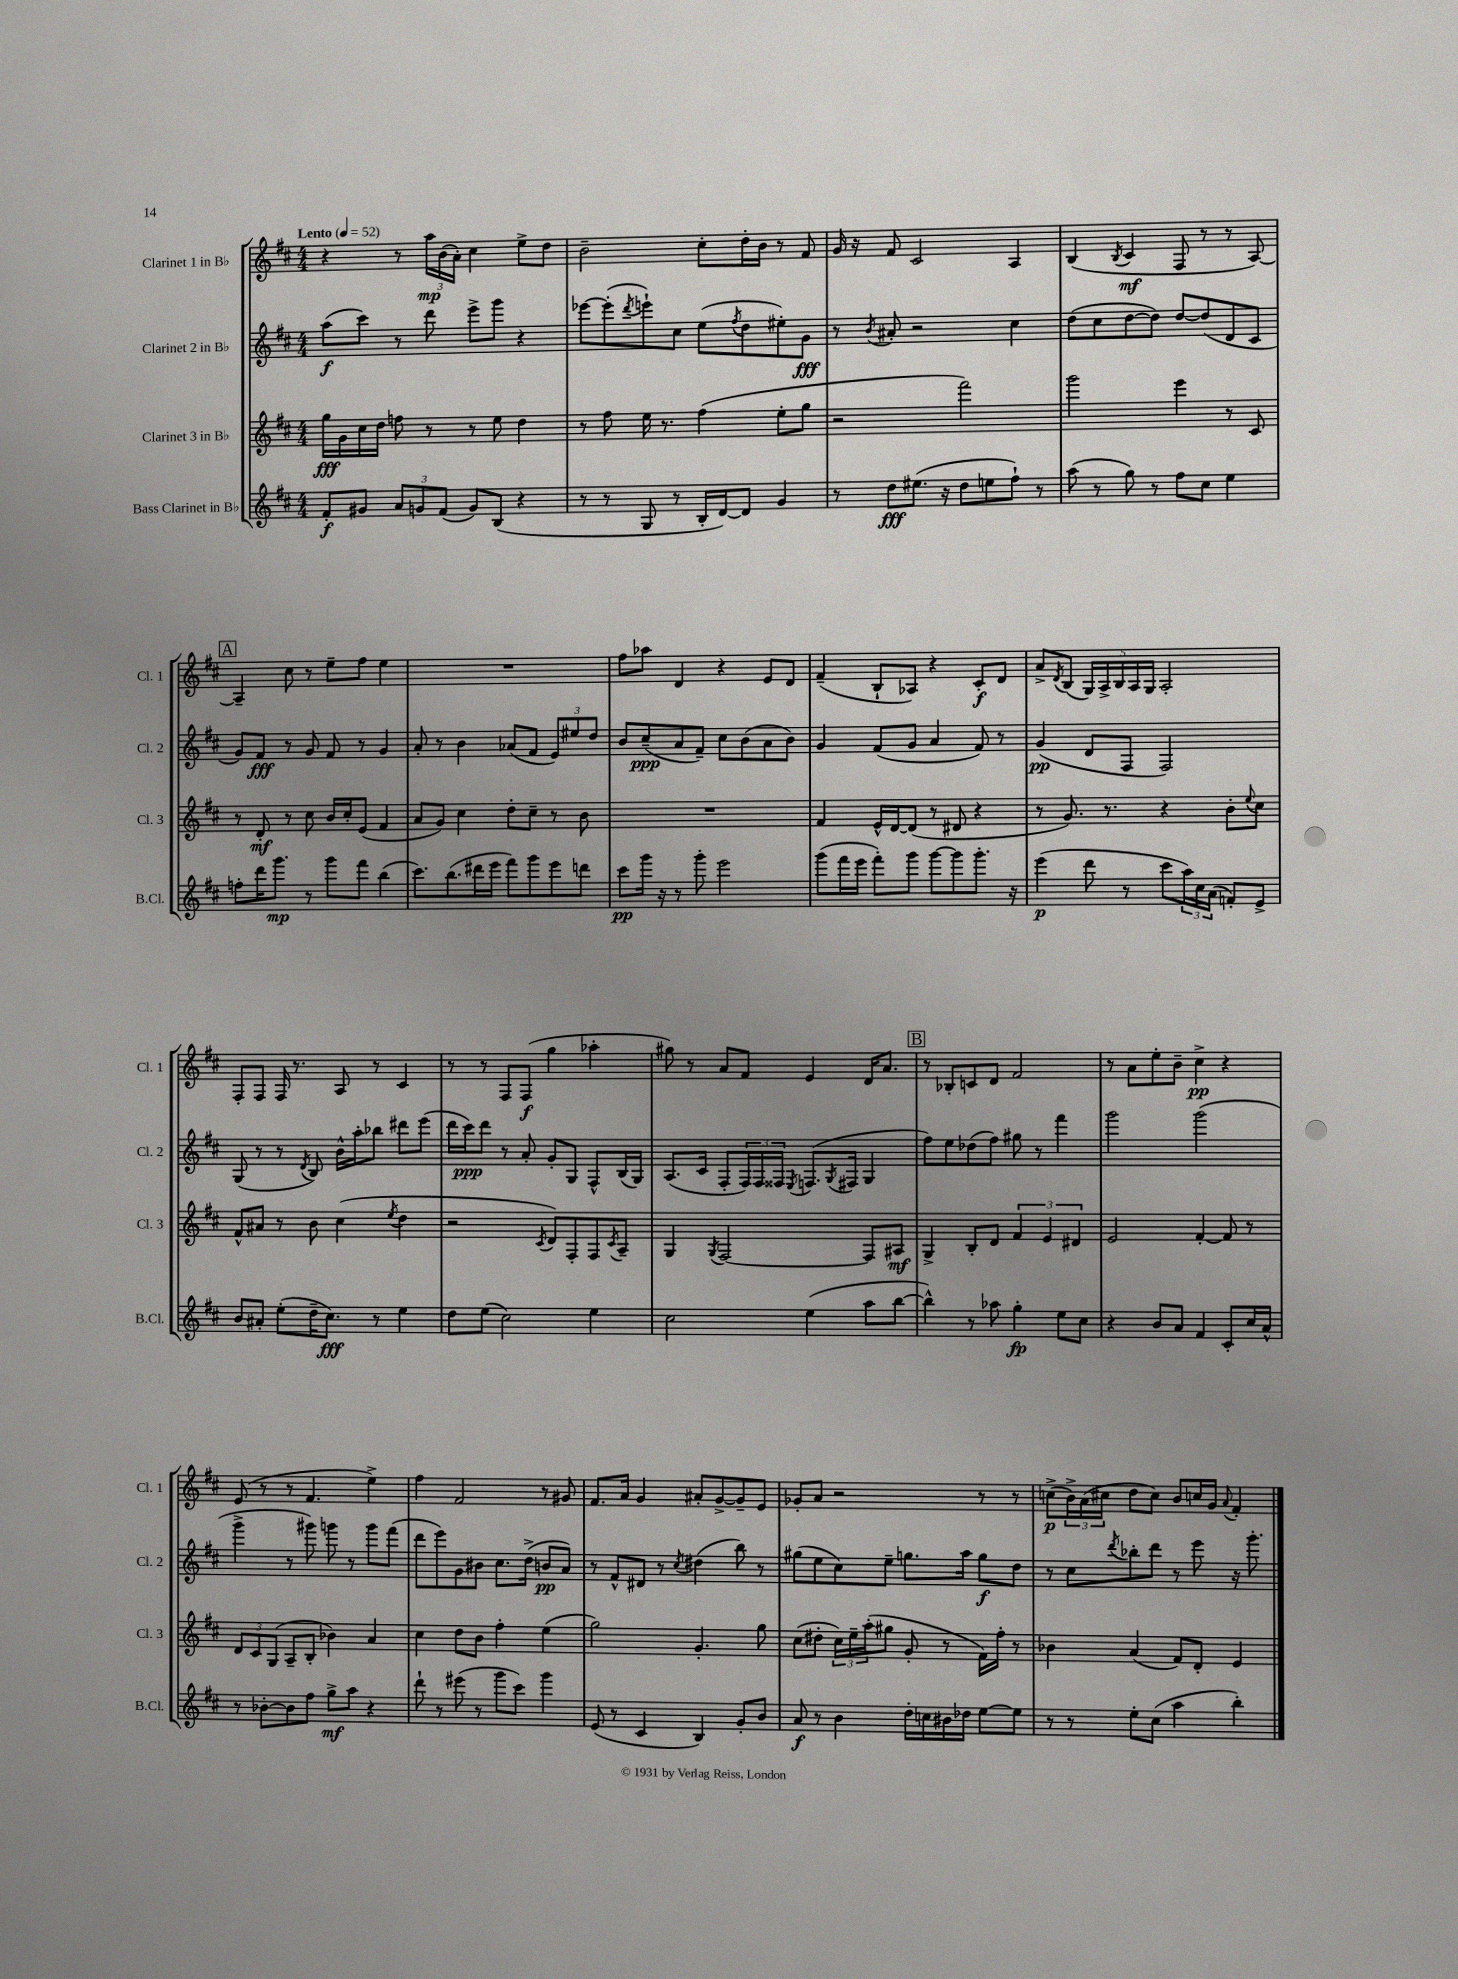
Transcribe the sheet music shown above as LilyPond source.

<<
\new StaffGroup <<
\new Staff = "s0" \with { instrumentName = "Clarinet 1 in Bb" shortInstrumentName = "Cl. 1" } {
    \clef treble \key d \major \numericTimeSignature \time 4/4 \tempo "Lento" 4 = 52
    r4 r8 \tuplet 3/2 { a''16\mp b'16( a'16-.) } cis''4 e''8-> d''8 |
    b'2-- cis''8-. d''16-. b'16 r8 fis'8 |
    g'16 r16 fis'8 cis'2 a4 |
    b4( \acciaccatura { b8 } cis'4\mf fis8 r8 r8 a8~) |
    \mark \markup { \box "A" } a4-- cis''8 r8 e''8-- fis''8 e''4 |
    R1 |
    fis''8 aes''8 d'4 r4 e'8 d'8 |
    fis'4--( b8-! aes8) r4 cis'8-.\f d'8 |
    a'8-> \acciaccatura { d'8 } b8( \tuplet 5/4 { g16) a16-> b16 a16 g16 } a2-. |
    fis8-. fis8 fis16 r8. a8 r8 cis'4 |
    r8 r8 fis8 fis8\f( g''4 aes''4-. |
    gis''8) r8 a'8 fis'8 e'4 d'16 a'8. |
    \mark \markup { \box "B" } r8 bes8-. c'8 d'8 fis'2 |
    r8 a'8 e''8-. b'8-- cis''4->\pp r4 |
    e'8( r8 r8 fis'4. e''4->) |
    fis''4 fis'2 r8 gis'8 |
    fis'8. a'16 g'4 ais'8-. g'8~-> g'8-- e'8 |
    ges'8-. a'8 r2 r8 r8 |
    c''8->\p( \tuplet 3/2 { b'16->) a'16( cis''16 } d''8 cis''8) b'8 c''16 g'16 \appoggiatura { a'8 } fis'4-. \bar "|." |
}
\new Staff = "s1" \with { instrumentName = "Clarinet 2 in Bb" shortInstrumentName = "Cl. 2" } {
    \clef treble \key d \major \numericTimeSignature \time 4/4
    a''8\f( cis'''8) r8 d'''8 e'''8-> g'''8 r4 |
    ees'''8~ ees'''8-.( \acciaccatura { d'''8 } e'''8-!) cis''8 e''8( \acciaccatura { fis''8 } d''8 eis''8-.) g'8\fff |
    r8 \acciaccatura { b'8 } ais'8-. r2 cis''4 |
    d''8( cis''8 d''8~ d''8) d''8~ d''8( d'8 cis'8 |
    \mark \markup { \box "A" } g'8) fis'8\fff r8 g'8 fis'8 r8 g'4 |
    a'8-. r8 b'4 aes'8( fis'8 \tuplet 3/2 { e'8) eis''8 d''8 } |
    b'8 cis''8--\ppp( a'8 fis'8--) cis''8 b'8( a'8 b'8) |
    g'4 fis'8( g'8 a'4 fis'8) r8 |
    g'4\pp( d'8 fis8 fis2) |
    g8( r8 r8 \acciaccatura { d'8 } b8) b'16-^ a''16-. bes''8 dis'''8 e'''8( |
    d'''16 cis'''16\ppp) d'''8 r8 a'8-. g'8-. g8 fis8-^ b16( g16) |
    a8.( cis'16 fis8-. \tuplet 3/2 { fis16) fis16 fisis16 } \acciaccatura { e8 } f8.( \acciaccatura { g8 } fis16 g4 |
    \mark \markup { \box "B" } fis''8) e''8 des''8( fis''8) gis''8 r8 fis'''4 |
    g'''2 g'''2( |
    g'''4-> r8 gis'''8) g'''8 r8 g'''8 fis'''8( |
    d'''8 e'''8) g'8 bis'8 cis''8. d''16->( b'8\pp a'8) |
    r8 fis'8-^ dis'8 r8 \acciaccatura { cis''8 } dis''4( b''8) r8 |
    gis''8( e''8 cis''8) e''8-- g''8. a''16 g''8\f d''8 |
    r8 cis''8 \acciaccatura { d'''8 } bes''8-. d'''8 r8 e'''8 r16 g'''8.-. \bar "|." |
}
\new Staff = "s2" \with { instrumentName = "Clarinet 3 in Bb" shortInstrumentName = "Cl. 3" } {
    \clef treble \key d \major \numericTimeSignature \time 4/4
    g''16\fff g'16 cis''16 d''16 f''8 r8 r8 e''8 d''4 |
    r8 fis''8 e''16 r8. fis''4( e''8-. g''8 |
    r2 fis'''2) |
    g'''2 e'''4 r8 cis'8 |
    \mark \markup { \box "A" } r8 d'8-.\mf r8 cis''8 b'16 cis''16-. e'8( fis'4 |
    a'8 g'8) cis''4 d''8-. cis''8-- r8 b'8 |
    R1 |
    fis'4 e'16-^ d'16~ d'8( r8 dis'8 r4 |
    r8 g'8.) r8. r4 b'8-. \appoggiatura { e''8 } cis''8 |
    fis'8-^ ais'8 r8 b'8 cis''4( \acciaccatura { e''8 } d''4 |
    r2 \acciaccatura { cis'8 } d'8) fis8-. fis8 \acciaccatura { cis'8 } a8-- |
    g4 \acciaccatura { g8 } fis2~ fis8 ais8\mf |
    \mark \markup { \box "B" } g4-> b8-. d'8 \tuplet 3/2 { fis'4 e'4 dis'4 } |
    e'2 fis'4~-. fis'8 r8 |
    \tuplet 3/2 { d'8 cis'8 g8( } a8-- b8-. bes'4) a'4 |
    cis''4 d''8 b'8 fis''4-. e''4( |
    g''2) g'4.-. g''8 |
    cis''8( dis''8-. \tuplet 3/2 { cis''16) e''16-- a''16-.( } gis''8 g'8-. r8 fis'16) fis''16-. r8 |
    bes'4 a'4( fis'8) d'8-. e'4 \bar "|." |
}
\new Staff = "s3" \with { instrumentName = "Bass Clarinet in Bb" shortInstrumentName = "B.Cl." } {
    \clef treble \key d \major \numericTimeSignature \time 4/4
    fis'8-.\f gis'8 \tuplet 3/2 { a'8 g'8 fis'8( } g'8) b8( r4 |
    r8 r8 g8 r8 b16-. d'16~) d'8 g'4 |
    r8 d''8\fff eis''8.( r16 d''8 e''8 fis''8-!) r8 |
    a''8( r8 g''8) r8 fis''8 cis''8 e''4 |
    \mark \markup { \box "A" } f''8-. d'''16 g'''8.\mp r8 g'''8 fis'''8 b''4( |
    cis'''8.) b''8.( dis'''16 e'''16 fis'''8) g'''8 e'''8 d'''8 |
    cis'''8\pp g'''16 r16 r8 g'''8-. e'''2 |
    g'''8( fis'''16 e'''16 fis'''8-.) g'''8 g'''8~ g'''8 g'''8.-. r16 |
    e'''4\p( d'''8 r8 cis'''8 \tuplet 3/2 { a''16) cis''16 a'16( } f'8-.) e'8-> |
    b'8 ais'8-. e''8-.( d''16-- cis''8.\fff) r8 e''4 |
    d''8 e''8( cis''2) e''4 |
    cis''2 e''4( a''8 b''8~ |
    \mark \markup { \box "B" } b''4-^) r8 aes''8 g''4-.\fp e''8 cis''8 |
    r4 b'8 a'8 fis'4 cis'8-. cis''16 a'16-^ |
    r8 bes'8~-. bes'8 fis''8 g''8->\mf a''8 r4 |
    d'''8-! r8 eis'''8( r8 g'''8 cis'''8) g'''4 |
    e'8( r8 cis'4 b4) g'8-. b'8 |
    a'8\f r8 b'4 d''16-. c''16 bis'16 des''16 e''8~ e''8 |
    r8 r8 e''8-. cis''8( a''4 b''4-.) \bar "|." |
}
>>
>>
\layout { \context { \Score \remove "Bar_number_engraver" } }
